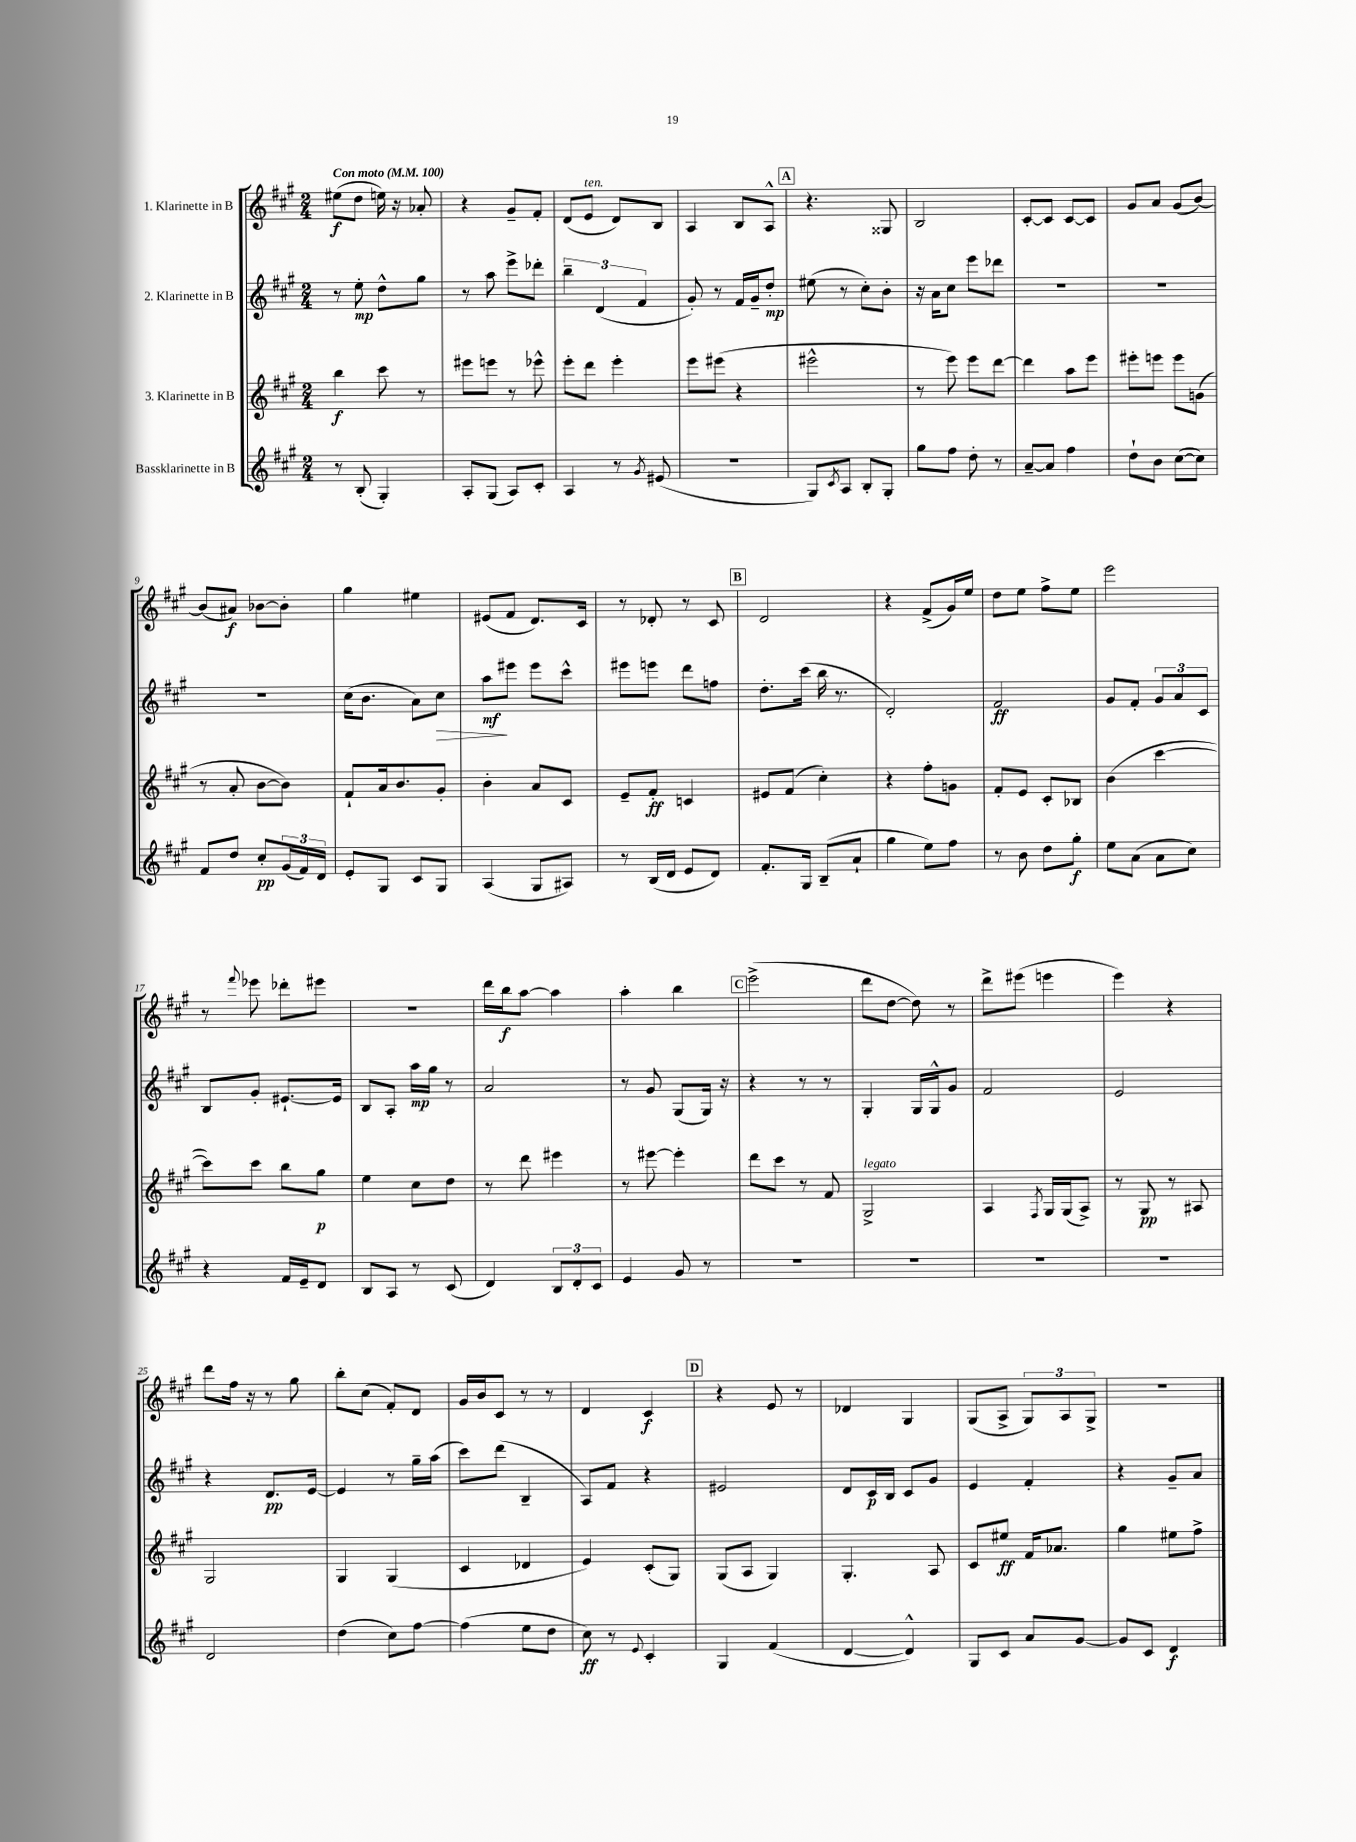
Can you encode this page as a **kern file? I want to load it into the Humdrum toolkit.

**kern	**kern	**kern	**kern
*staff4	*staff3	*staff2	*staff1
*clefG2	*clefG2	*clefG2	*clefG2
*k[f#c#g#]	*k[f#c#g#]	*k[f#c#g#]	*k[f#c#g#]
*M2/4	*M2/4	*M2/4	*M2/4
*MM100	*MM100	*MM100	*MM100
8r	4bb	8r	(8ee#
(8B'	.	8ee'	8dd
4G#')	8ccc#	8dd^^	16ee)
.	.	.	16r
.	8r	8gg#	8a-'
=	=	=	=
8A'	8eee#	8r	4r
(8G#	8eee	8aa	.
8A)	8r	8eee^	8g#~
8c#'	8eee-^^	8ddd-'	8f#'
=	=	=	=
4A	8eee'	6bb~	(8d
.	8ddd	.	8e
.	.	(6d	.
8r	4eee'	.	8d)
.	.	6f#	.
8qg#	.	.	.
(8e#	.	.	8B
=	=	=	=
2r	8eee	8g#')	4A
.	(8eee#	8r	.
.	4r	16f#	8B
.	.	16g#~	.
.	.	8dd'	8A^^
=	=	=	=
8G#)	2eee#^^	(8ee#	4.r
8qc#	.	.	.
8A	.	8r	.
8B'	.	8cc#')	.
8G#'	.	8b'	8G##
=	=	=	=
8gg#	8r	16r	2B
.	.	16a	.
8ff#	8eee)	8cc#	.
8dd'	8eee	8eee	.
8r	[8ddd	8ddd-	.
=	=	=	=
[8a~	4ddd]	2r	[8c#'
8a]	.	.	8c#]
4ff#	8aa	.	[8c#
.	8eee	.	8c#]
=	=	=	=
8dd`	8eee#'	2r	8g#
8b	8eee	.	8a
([8cc#	8eee	.	(8g#
8cc#])	(8g	.	[8b)
=	=	=	=
8f#	8r	2r	(8b]
8dd	8a'	.	8a#)
8cc#'	[8b	.	[8b-
(24g#	8b])	.	8b-']
24f#)	.	.	.
24d	.	.	.
=	=	=	=
8e'	8f#`	(16cc#	4gg#
.	.	8.b	.
8G#	16a	.	.
.	8.b	.	.
8c#	.	8a)	4ee#
8G#	8g#'	8cc#	.
=	=	=	=
(4A	4b'	8aa	(8e#
.	.	8eee#	8f#
8G#	8a	8eee#	8.d)
8A#)	8c#	8ccc#^^	.
.	.	.	16c#
=	=	=	=
8r	8e~	8eee#	8r
(16B	8f#'	8eee	8d-'
16d	.	.	.
8e	4c	8ddd	8r
8d)	.	8ff	8c#
=	=	=	=
8.f#'	8e#	8.dd'	2d
.	(8f#	.	.
16G#	.	(16ccc#	.
(8B~	4cc#')	16bb	.
.	.	8.r	.
8a`	.	.	.
=	=	=	=
4gg#	4r	2d')	4r
8ee)	8ff#'	.	(8f#^
8ff#	8g	.	16g#)
.	.	.	16ee
=	=	=	=
8r	8f#'	2f#	8dd
8b	8e	.	8ee
8dd	8c#'	.	8ff#^
8gg#'	8B-	.	8ee
=	=	=	=
8ee	(4b	8g#	2eee
(8a	.	8f#'	.
8a	[4ccc#	12g#	.
.	.	12a	.
8cc#)	.	.	.
.	.	12c#	.
=	=	=	=
4r	8ccc#])	8B	8r
.	.	.	8qqfff#
.	8ccc#	8g#'	8eee-
16f#	8bb	[8.e#`	8ddd-'
16e~	.	.	.
8d	8gg#	.	8eee#
.	.	16e#]	.
=	=	=	=
8B	4ee	8B	2r
8A	.	8A'	.
8r	8cc#	16aa	.
.	.	16gg#	.
(8c#	8dd	8r	.
=	=	=	=
4d)	8r	2a	16ddd
.	.	.	16bb
.	8ddd	.	[8aa
12B	4eee#	.	4aa]
12d'	.	.	.
12c#	.	.	.
=	=	=	=
4e	8r	8r	4aa'
.	[8eee#	8g#	.
8g#	4eee#']	(8G#	4bb
8r	.	16G#)	.
.	.	16r	.
=	=	=	=
2r	8ddd	4r	(2eee^
.	8ccc#	.	.
.	8r	8r	.
.	8f#	8r	.
=	=	=	=
2r	2G#^	4G#'	8ddd
.	.	.	[8dd
.	.	16G#	8dd])
.	.	16G#^^	.
.	.	8g#	8r
=	=	=	=
2r	4A	2f#	8ddd^
.	.	.	(8eee#
.	8qF#	.	.
.	16G#	.	4eee
.	(16G#	.	.
.	8A^)	.	.
=	=	=	=
2r	8r	2e	4eee)
.	8G#	.	.
.	8r	.	4r
.	8A#	.	.
=	=	=	=
2d	2G#	4r	8ddd
.	.	.	16ff#
.	.	.	16r
.	.	8.d	8r
.	.	.	8gg#
.	.	[16e	.
=	=	=	=
(4dd	4G#	4e]	8bb'
.	.	.	(8cc#
8cc#)	(4G#	8r	8f#')
[8ff#	.	16gg#~	8d
.	.	(16aa	.
=	=	=	=
(4ff#]	4c#	8ccc#)	16g#
.	.	.	16b
.	.	(8ddd	8c#
8ee	4d-	4B~	8r
8dd	.	.	8r
=	=	=	=
8cc#)	4e)	8A)	4d
8r	.	8f#	.
8qqe	.	.	.
4c#'	(8c#'	4r	4c#
.	8G#)	.	.
=	=	=	=
4G#	(8G#	2e#	4r
.	8A	.	.
(4f#	4G#)	.	8e
.	.	.	8r
=	=	=	=
[4d	4.G#'	8d	4d-
.	.	16c#	.
.	.	16B	.
4d^^])	.	8c#	4G#
.	8A	8g#	.
=	=	=	=
8G#	8c#	4e	(8G#
8c#	8ee#	.	8A^
8a	16f#	4f#'	12G#)
.	8.a-	.	.
.	.	.	12A
[8g#	.	.	.
.	.	.	12G#^
=	=	=	=
8g#]	4gg#	4r	2r
8c#	.	.	.
4d	8ee#	8g#~	.
.	8ff#^	8a	.
==	==	==	==
*-	*-	*-	*-
